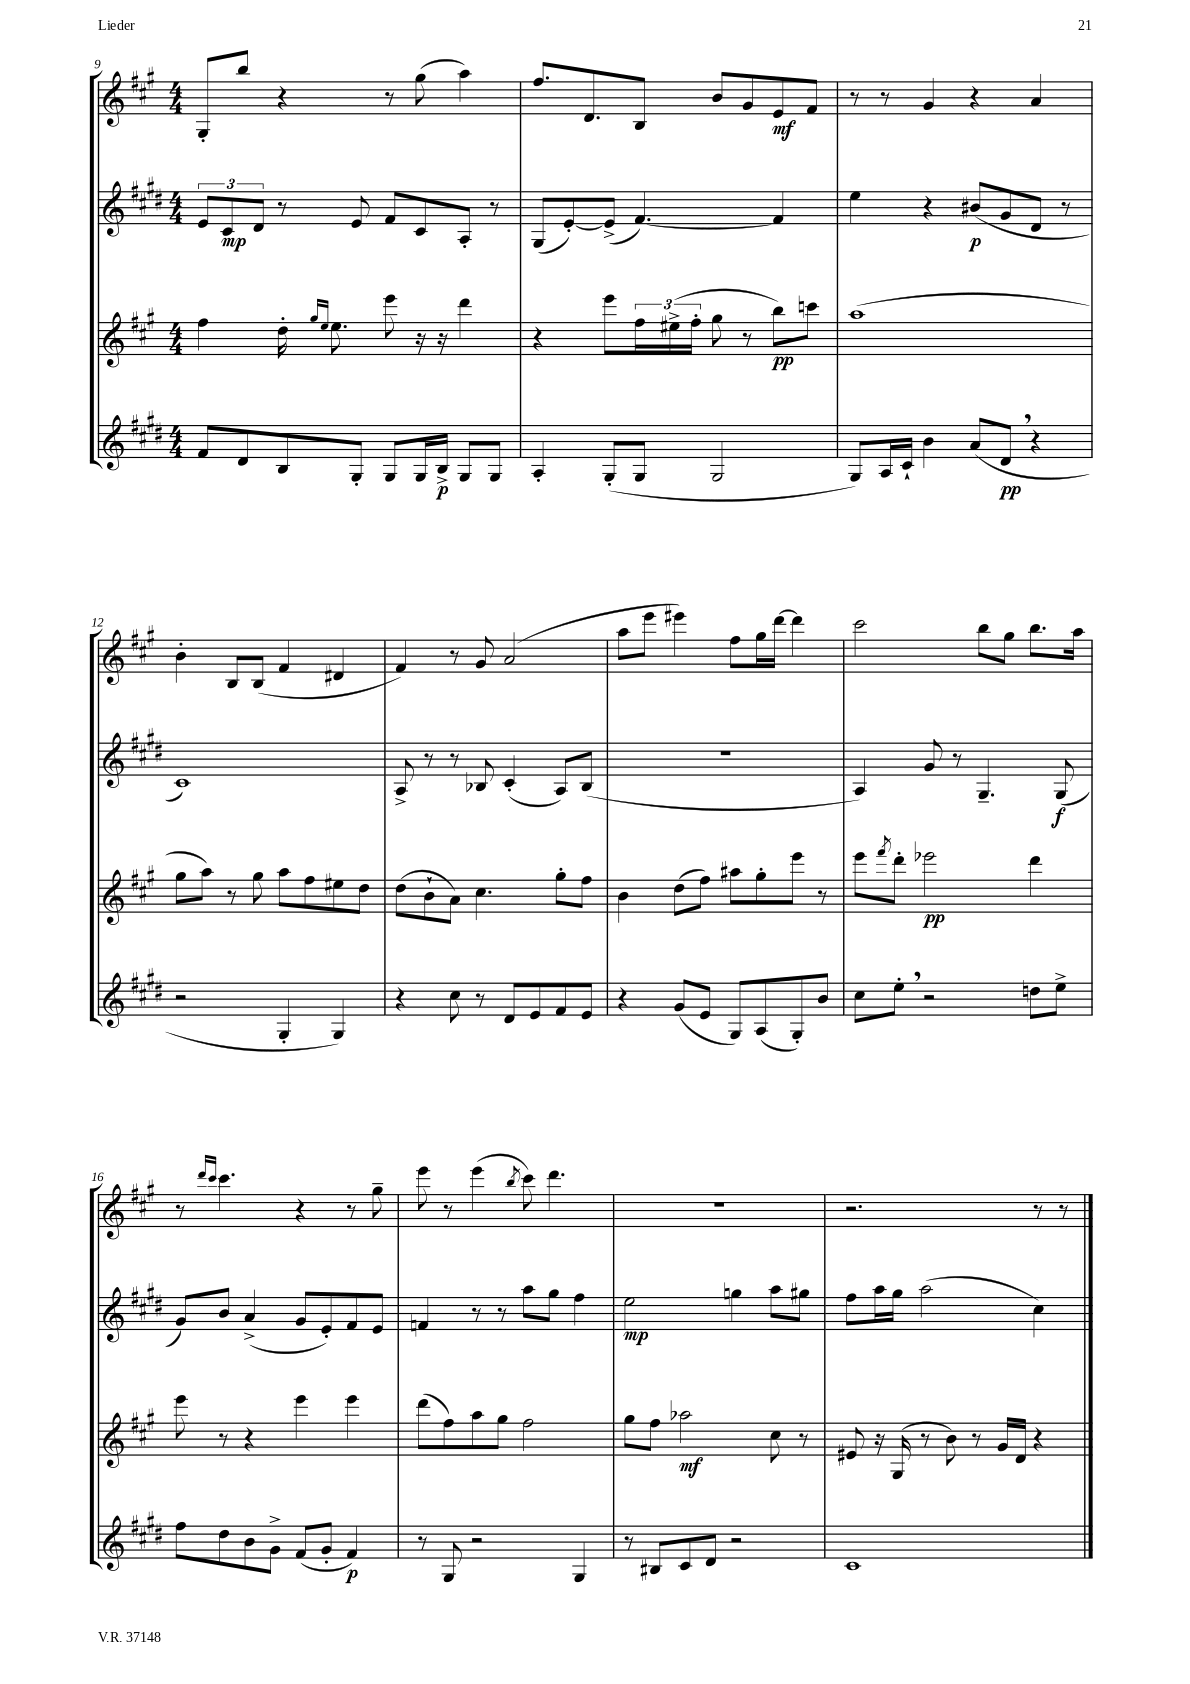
<<
\new StaffGroup <<
\new Staff = "s0" {
    \clef treble \key a \major \numericTimeSignature \time 4/4
    gis8-. b''8 r4 r8 gis''8( a''4) |
    fis''8. d'8. b8 b'8 gis'8 e'8\mf fis'8 |
    r8 r8 gis'4 r4 a'4 |
    b'4-. b8 b8( fis'4 dis'4 |
    fis'4) r8 gis'8 a'2( |
    a''8 e'''8 eis'''4) fis''8 gis''16 d'''16~ d'''4 |
    cis'''2 b''8 gis''8 b''8. a''16 |
    r8 \grace { d'''16 cis'''16 } cis'''4. r4 r8 gis''8-- |
    e'''8 r8 e'''4( \acciaccatura { b''8 } cis'''8) d'''4. |
    R1 |
    r2. r8 r8 \bar "|." |
}
\new Staff = "s1" {
    \clef treble \key e \major \numericTimeSignature \time 4/4
    \tuplet 3/2 { e'8 cis'8\mp dis'8 } r8 e'8 fis'8 cis'8 a8-. r8 |
    gis8( e'8~-.) e'8->( fis'4.~) fis'4 |
    e''4 r4 bis'8\p( gis'8 dis'8 r8 |
    cis'1) |
    a8-> r8 r8 bes8 cis'4-.( a8) bes8( |
    R1 |
    a4) gis'8 r8 gis4.-- gis8\f( |
    gis'8) b'8 a'4->( gis'8 e'8-.) fis'8 e'8 |
    f'4 r8 r8 a''8 gis''8 fis''4 |
    e''2\mp g''4 a''8 gis''8 |
    fis''8 a''16 gis''16 a''2( cis''4) \bar "|." |
}
\new Staff = "s2" {
    \clef treble \key a \major \numericTimeSignature \time 4/4
    fis''4 d''16-. \grace { gis''16 e''16 } e''8. e'''8 r16 r16 d'''4 |
    r4 e'''8 \tuplet 3/2 { fis''16 eis''16->( fis''16-. } gis''8 r8 b''8\pp) c'''8 |
    a''1( |
    gis''8 a''8) r8 gis''8 a''8 fis''8 eis''8 d''8 |
    d''8( b'8-! a'8) cis''4. gis''8-. fis''8 |
    b'4 d''8( fis''8) ais''8 gis''8-. e'''8 r8 |
    e'''8 \acciaccatura { fis'''8 } d'''8-. ees'''2\pp d'''4 |
    e'''8 r8 r4 e'''4 e'''4 |
    d'''8( fis''8) a''8 gis''8 fis''2 |
    gis''8 fis''8 aes''2\mf cis''8 r8 |
    eis'8 r16 gis16( r8 b'8) r8 gis'16 d'16 r4 \bar "|." |
}
\new Staff = "s3" {
    \clef treble \key e \major \numericTimeSignature \time 4/4
    fis'8 dis'8 b8 gis8-. gis8 gis16 b16->\p gis8 gis8 |
    a4-. gis8-.( gis8 gis2 |
    gis8) a16 cis'16-! b'4 a'8( dis'8\pp \breathe r4 |
    r2 gis4-. gis4) |
    r4 cis''8 r8 dis'8 e'8 fis'8 e'8 |
    r4 gis'8( e'8 gis8) a8( gis8-.) b'8 |
    cis''8 e''8-. \breathe r2 d''8 e''8-> |
    fis''8 dis''8 b'8 gis'8-> fis'8( gis'8-. fis'4\p) |
    r8 gis8 r2 gis4 |
    r8 bis8 cis'8 dis'8 r2 |
    cis'1 \bar "|." |
}
>>
>>
\layout { \context { \Score currentBarNumber = #9 } }
